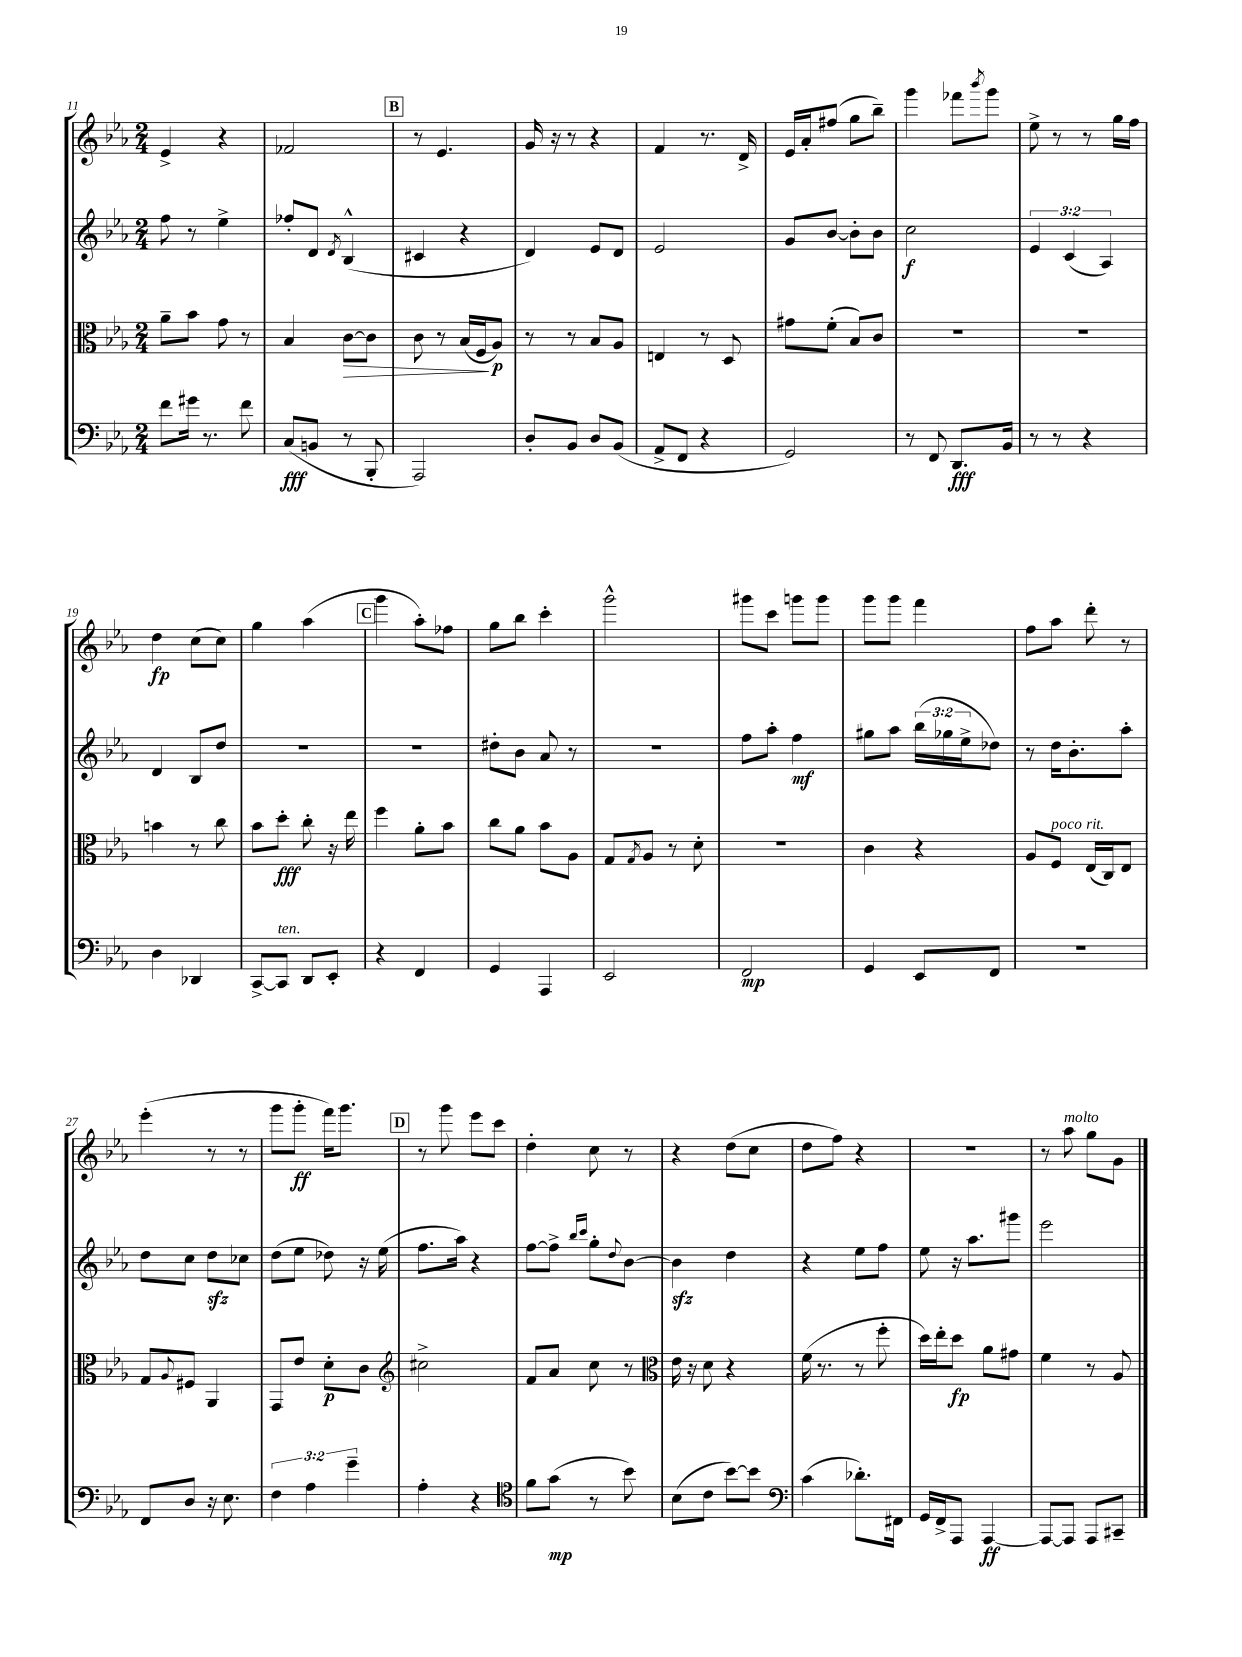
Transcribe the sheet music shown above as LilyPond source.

<<
\new StaffGroup <<
\new Staff = "s0" {
    \clef treble \key ees \major \numericTimeSignature \time 2/4
    ees'4-> r4 |
    fes'2 |
    \mark \markup { \box "B" } r8 ees'4. |
    g'16 r16 r8 r4 |
    f'4 r8. d'16-> |
    ees'16 aes'16-. fis''8( g''8 bes''8--) |
    g'''4 fes'''8 \acciaccatura { bes'''8 } g'''8 |
    ees''8-> r8 r8 g''16 f''16 |
    d''4\fp c''8( c''8) |
    g''4 aes''4( |
    \mark \markup { \box "C" } g'''4 aes''8-.) fes''8 |
    g''8 bes''8 c'''4-. |
    g'''2-^ |
    gis'''8 c'''8 g'''8 g'''8 |
    g'''8 g'''8 f'''4 |
    f''8 aes''8 d'''8-. r8 |
    ees'''4-.( r8 r8 |
    g'''8 g'''8-.\ff f'''16) g'''8. |
    \mark \markup { \box "D" } r8 g'''8 ees'''8 c'''8 |
    d''4-. c''8 r8 |
    r4 d''8( c''8 |
    d''8 f''8) r4 |
    r2 |
    r8 aes''8^\markup { \italic "molto" } g''8 g'8 \bar "|." |
}
\new Staff = "s1" {
    \clef treble \key ees \major \numericTimeSignature \time 2/4 \override Staff.TupletNumber.text = #tuplet-number::calc-fraction-text
    f''8 r8 ees''4-> |
    fes''8-. d'8 \acciaccatura { d'8 } bes4-^( |
    \mark \markup { \box "B" } cis'4 r4 |
    d'4) ees'8 d'8 |
    ees'2 |
    g'8 bes'8~ bes'8-. bes'8 |
    c''2\f |
    \tuplet 3/2 { ees'4 c'4( aes4) } |
    d'4 bes8 d''8 |
    R2 |
    \mark \markup { \box "C" } R2 |
    dis''8-. bes'8 aes'8 r8 |
    R2 |
    f''8 aes''8-. f''4\mf |
    gis''8 aes''8 \tuplet 3/2 { bes''16( ges''16 ees''16-> } des''8) |
    r8 d''16 bes'8.-. aes''8-. |
    d''8 c''8 d''8\sfz ces''8 |
    d''8( ees''8 des''8) r16 ees''16( |
    \mark \markup { \box "D" } f''8. aes''16) r4 |
    f''8~ f''8-> \grace { bes''16 c'''16 } g''8-. \appoggiatura { d''8 } bes'8~ |
    bes'4\sfz d''4 |
    r4 ees''8 f''8 |
    ees''8 r16 aes''8. gis'''8 |
    ees'''2 \bar "|." |
}
\new Staff = "s2" {
    \clef alto \key ees \major \numericTimeSignature \time 2/4
    aes'8-- bes'8 g'8 r8 |
    bes4 c'8~\> c'8 |
    \mark \markup { \box "B" } c'8 r8 bes16( f16\! aes8\p) |
    r8 r8 bes8 aes8 |
    e4 r8 d8 |
    gis'8 f'8-.( bes8) c'8 |
    R2 |
    R2 |
    b'4 r8 c''8 |
    bes'8 d''8-.\fff c''8-. r16 ees''16 |
    \mark \markup { \box "C" } f''4 aes'8-. bes'8 |
    c''8 aes'8 bes'8 aes8 |
    g8 \acciaccatura { g8 } aes8 r8 d'8-. |
    R2 |
    c'4 r4 |
    aes8 f8^\markup { \italic "poco rit." } ees16( c16) ees8 |
    g8 \appoggiatura { aes8 } fis8 aes,4 |
    g,8 ees'8 d'8-.\p c'8 |
    \mark \markup { \box "D" } \clef treble cis''2-> |
    f'8 aes'8 c''8 r8 |
    \clef alto ees'16 r16 d'8 r4 |
    f'16( r8. r8 f''8-. |
    d''16) ees''16-. d''8\fp aes'8 gis'8 |
    f'4 r8 aes8 \bar "|." |
}
\new Staff = "s3" {
    \clef bass \key ees \major \numericTimeSignature \time 2/4 \override Staff.TupletNumber.text = #tuplet-number::calc-fraction-text
    f'8 gis'16 r8. f'8 |
    c8\fff( b,8 r8 bes,,8-. |
    \mark \markup { \box "B" } aes,,2) |
    d8-. bes,8 d8 bes,8( |
    aes,8-> f,8 r4 |
    g,2) |
    r8 f,8 d,8.\fff bes,16 |
    r8 r8 r4 |
    d4 des,4 |
    c,8~-> c,8^\markup { \italic "ten." } d,8 ees,8-. |
    \mark \markup { \box "C" } r4 f,4 |
    g,4 aes,,4 |
    ees,2 |
    f,2\mp |
    g,4 ees,8 f,8 |
    R2 |
    f,8 d8 r16 ees8. |
    \tuplet 3/2 { f4 aes4 g'4-- } |
    \mark \markup { \box "D" } aes4-. r4 |
    \clef tenor f'8 g'8\mp( r8 bes'8) |
    bes8( c'8 bes'8~) bes'8 |
    \clef bass c'4( des'8.-.) fis,16 |
    g,16 f,16-> aes,,8 aes,,4~\ff |
    aes,,8~ aes,,8 aes,,8 cis,8-- \bar "|." |
}
>>
>>
\layout { \context { \Score currentBarNumber = #11 } }
